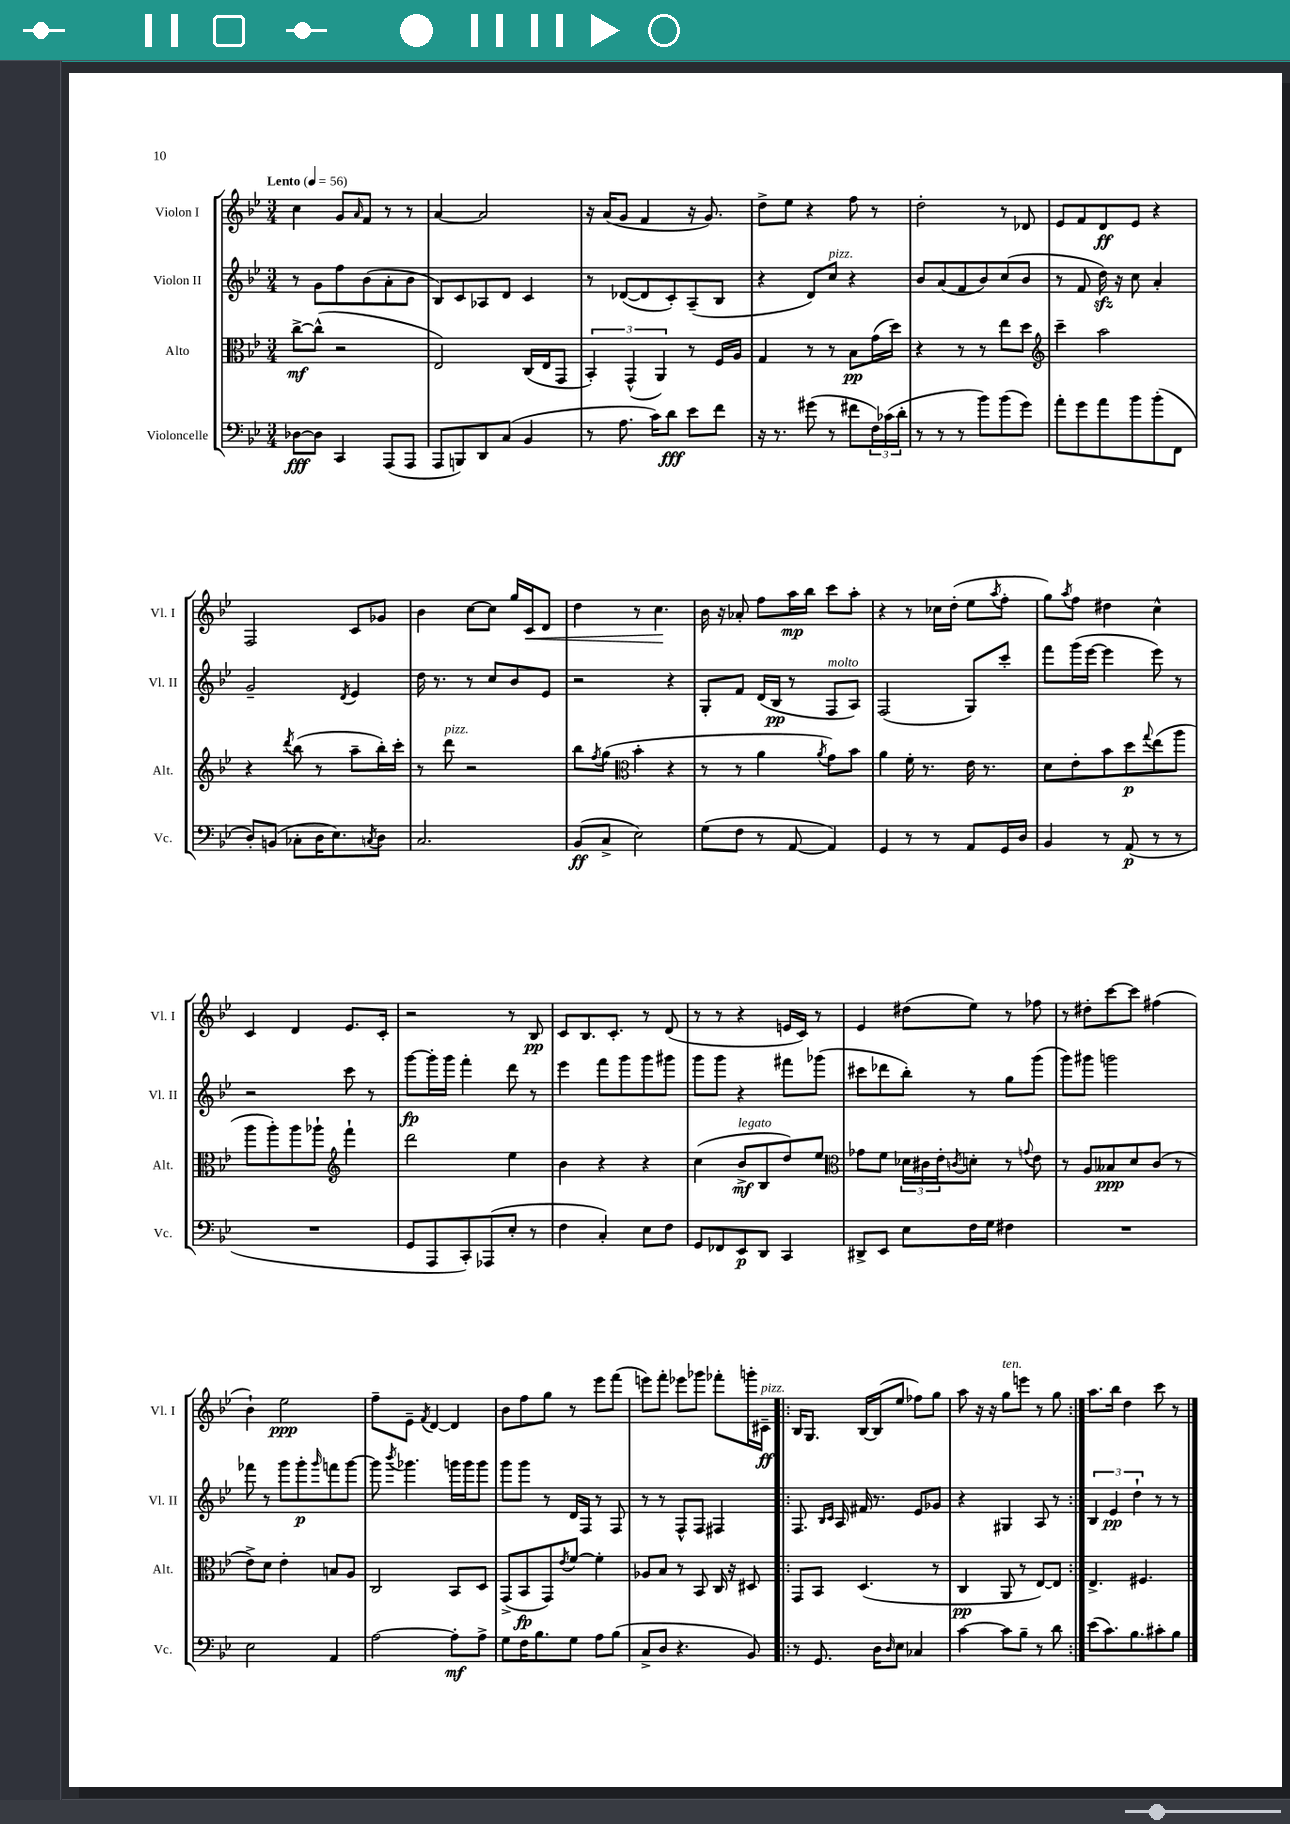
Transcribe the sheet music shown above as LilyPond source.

<<
\new StaffGroup <<
\new Staff = "s0" \with { instrumentName = "Violon I" shortInstrumentName = "Vl. I" } {
    \clef treble \key bes \major \numericTimeSignature \time 3/4 \tempo "Lento" 4 = 56
    c''4 g'8 \grace { a'16 } f'8 r8 r8 |
    a'4~ a'2 |
    r16 a'16( g'8 f'4 r16 g'8.) |
    d''8-> ees''8 r4 f''8 r8 |
    d''2-. r8 des'8 |
    ees'8 f'8 d'8\ff ees'8 r4 |
    f2 c'8 ges'8 |
    bes'4 c''8~ c''8 g''16 c'16\< d'8 |
    d''4 r8 c''4.\! |
    bes'16 r16 aes'8-. f''8 a''16\mp bes''16 c'''8 a''8-. |
    r4 r8 ces''16 d''16-.( ees''8 \acciaccatura { a''8 } f''8-. |
    g''8) \acciaccatura { a''8 } f''8 dis''4 c''4-^ |
    c'4 d'4 ees'8. c'16-. |
    r2 r8 bes8\pp |
    c'8 bes8. c'8.-. r8 d'8( |
    r8 r8 r4 e'16 c'16) r8 |
    ees'4 dis''8( ees''8) r8 fes''8 |
    r8 dis''8-. c'''8~ c'''8 fis''4( |
    bes'4-!) ees''2\ppp |
    f''8-- ees'8-- \acciaccatura { f'8 } d'4~ d'4 |
    bes'8 f''8 g''8 r8 ees'''8 f'''8( |
    e'''8) f'''8-. ees'''8 ges'''8 fes'''8-. g'''16-. cis'16--\ff^\markup { \italic "pizz." } |
    \repeat volta 2 { bes16 g8. bes16~ bes16( ees''8 fes''8) g''8 |
    a''8 r16 r16 g''8^\markup { \italic "ten." } e'''8 r8 g''8 | }
    a''8. bes''16 d''4 c'''8 r8 \bar "|." |
}
\new Staff = "s1" \with { instrumentName = "Violon II" shortInstrumentName = "Vl. II" } {
    \clef treble \key bes \major \numericTimeSignature \time 3/4
    r8 g'8 f''8 bes'8( a'8-. bes'8 |
    bes8) c'8 aes8 d'8 c'4 |
    r8 des'8~( des'8 c'8-.) a8--( bes8 |
    r4 d'8) c''8^\markup { \italic "pizz." } r4 |
    bes'8 a'8( f'8 bes'8) c''8( bes'8 |
    r8 f'8 d''16\sfz) r16 c''8 a'4-. |
    g'2-- \acciaccatura { d'8 } ees'4 |
    d''16 r8. r8 c''8 bes'8 ees'8 |
    r2 r4 |
    g8-. f'8 d'16( bes16\pp r8 f8^\markup { \italic "molto" } a8) |
    f2( g8) c'''8-. |
    f'''8 g'''16( ees'''16~ ees'''4 ees'''8) r8 |
    r2 c'''8 r8 |
    g'''8~\fp g'''16-. g'''16 f'''4-. d'''8 r8 |
    ees'''4 f'''8 g'''8 g'''8 gis'''8 |
    g'''8 g'''8 r4 fis'''8 ges'''8( |
    cis'''8 des'''8 bes''8-.) r8 g''8 g'''8( |
    g'''8) gis'''8 g'''2 |
    fes'''8 r8 g'''8 g'''8-.\p \grace { g'''16 } f'''8 g'''8~ |
    g'''8 \acciaccatura { bes'''8 } ges'''4. g'''16 g'''16 g'''8 |
    g'''8 g'''8 r8 d'16 f16 r8 f8 |
    r8 r8 f8-^ f8 fis4 |
    \repeat volta 2 { f8. \grace { bes16 c'16 } a16 fis'16 r8. ees'8 ges'8 |
    r4 gis4 a8 r8 | }
    \tuplet 3/2 { bes4 ees'4\pp d''4-! } r8 r8 \bar "|." |
}
\new Staff = "s2" \with { instrumentName = "Alto" shortInstrumentName = "Alt." } {
    \clef alto \key bes \major \numericTimeSignature \time 3/4
    c''8~->\mf c''8-^( r2 |
    ees2) c16( ees16 g,8 |
    \tuplet 3/2 { bes,4-.) g,4-^( a,4) } r8 f16 a16 |
    g4 r8 r8 bes8\pp g'16( d''16) |
    r4 r8 r8 ees''8 d''8 |
    \clef treble c'''4-- a''2 |
    r4 \acciaccatura { d'''8 } bes''8( r8 a''8-- bes''16-.) c'''16-. |
    r8 d'''8^\markup { \italic "pizz." } r2 |
    bes''8 \acciaccatura { f''8 } g''8( \clef alto bes'4-. r4 |
    r8 r8 a'4 \acciaccatura { a'8 } g'8) bes'8 |
    a'4 f'16-. r8. ees'16 r8. |
    d'8 ees'8-. bes'8 d''8\p \appoggiatura { g''8 } ees''8( a''8 |
    a''8 a''8-.) a''8 aes''8-! \clef treble f'''4-! |
    d'''2 ees''4 |
    bes'4 r4 r4 |
    c''4( bes'8->\mf^\markup { \italic "legato" } bes8 d''8) ees''8 |
    \clef alto ges'8 f'8 \tuplet 3/2 { des'16 cis'16 ees'16-. } \acciaccatura { c'8 } d'8-. r8 \appoggiatura { g'8 } ees'8 |
    r8 a8 beses8\ppp d'8 c'8( r8 |
    ees'8->) d'8 ees'4-. b8 a8 |
    c2 bes,8 d8 |
    g,8->( bes,8\fp g,8) \acciaccatura { ees'8 } f'8~ f'4-. |
    aes8 bes8 r8 bes,8 c16 r16 dis8 |
    \repeat volta 2 { g,8 bes,8 d4.( r8 |
    c4\pp a,8 r8 ees8~) ees8 | }
    ees4.-> fis4. \bar "|." |
}
\new Staff = "s3" \with { instrumentName = "Violoncelle" shortInstrumentName = "Vc." } {
    \clef bass \key bes \major \numericTimeSignature \time 3/4
    des8~\fff des8 c,4 a,,8( a,,8 |
    a,,8 b,,8) d,8 c8( bes,4 |
    r8 a8. c'16) d'8\fff ees'8 f'8 |
    r16 r8. gis'8( r8 fis'8 \tuplet 3/2 { f16) ces'16( d'16-. } |
    r8 r8 r8 bes'8) bes'8( g'8) |
    a'8-. g'8 a'8 bes'8 bes'8-.( f,8 |
    d8-.) b,8( ces8-. d16 ees8.) \acciaccatura { c8 } d8 |
    c2. |
    bes,8\ff( c8-> ees2) |
    g8( f8 r8 a,8~ a,4) |
    g,4 r8 r8 a,8 g,16 d16 |
    bes,4 r8 a,8\p( r8 r8 |
    R2. |
    g,8 a,,8 c,8-.) aes,,8( ees8-. r8 |
    f4 c4-.) ees8 f8 |
    g,8 fes,8 ees,8\p d,8 c,4 |
    dis,8-> ees,8 ees8 f16 g16 fis4 |
    R2. |
    ees2 a,4 |
    a2~ a8-.\mf a8-> |
    g8 f16 bes8. g8 a8 bes8( |
    c8-> d8 r4. bes,8) |
    \repeat volta 2 { r8 g,8. d16 \grace { d16 } ees8 ces4 |
    c'4~ c'8 bes8-- r8 d'8 | }
    ees'8( c'8.) bes8. cis'8-. bes8 \bar "|." |
}
>>
>>
\layout { \context { \Score \remove "Bar_number_engraver" } }
